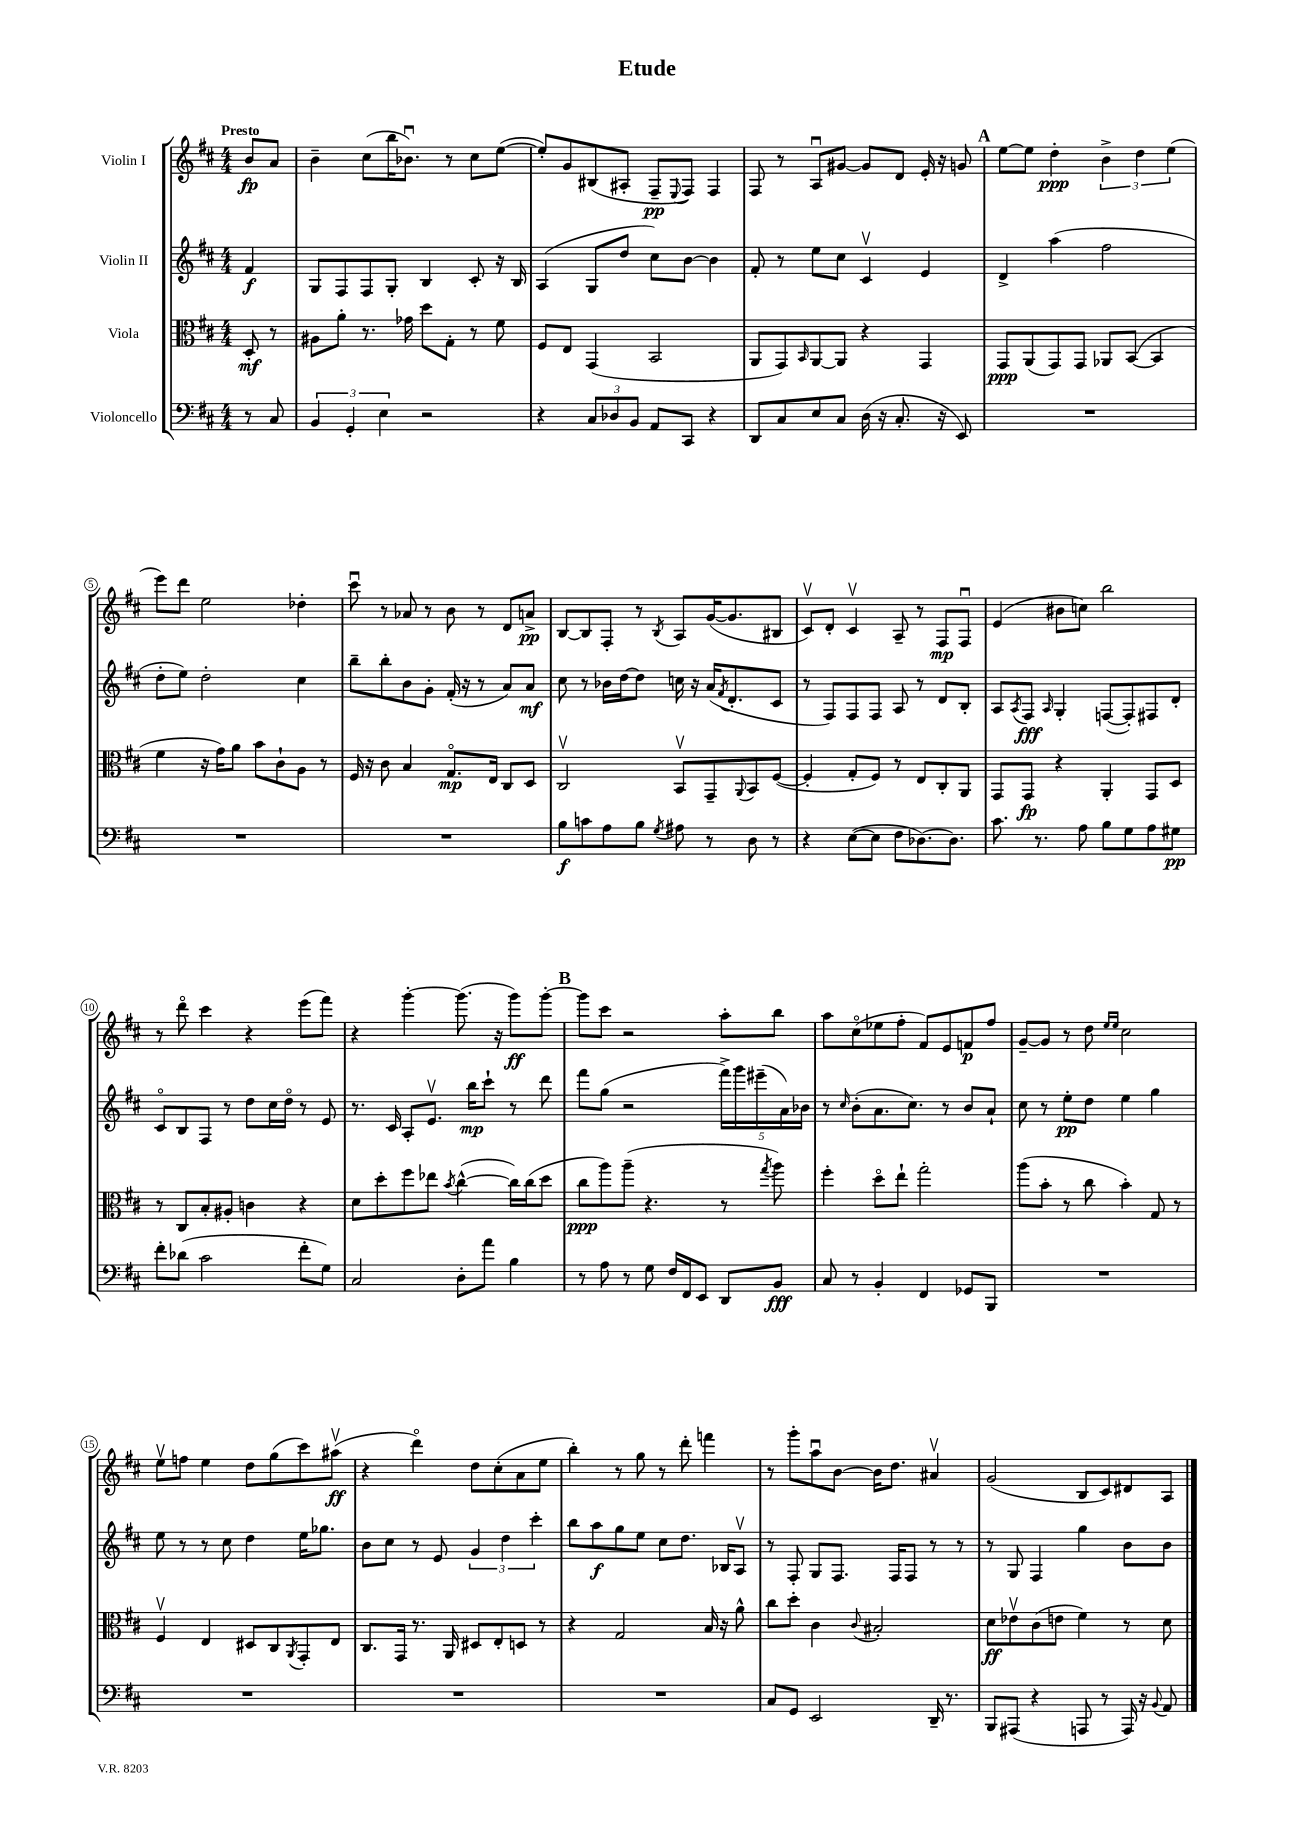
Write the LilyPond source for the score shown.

\header { title = "Etude" }
<<
\new StaffGroup <<
\new Staff = "s0" \with { instrumentName = "Violin I" } {
    \clef treble \key d \major \numericTimeSignature \time 4/4 \partial 4 \tempo "Presto"
    b'8\fp a'8 |
    b'4-- cis''8( b''16 bes'8.\downbow) r8 cis''8 e''8~( |
    e''8-.) g'8 bis8( ais8-. fis8--\pp \appoggiatura { e8 } fis8) fis4 |
    fis8 r8 a8\downbow gis'8~ gis'8 d'8 e'16-. r16 g'8 |
    \mark \markup { \bold "A" } e''8~ e''8 d''4-.\ppp \tuplet 3/2 { b'4-> d''4 e''4( } |
    e'''8) d'''8 e''2 des''4-. |
    cis'''8\downbow r8 aes'8 r8 b'8 r8 d'8 a'8->\pp |
    b8~ b8 fis8-. r8 \acciaccatura { b8 } a8 g'16~( g'8. bis8 |
    cis'8\upbow) d'8-. cis'4\upbow a8-- r8 fis8\mp fis8\downbow |
    e'4( bis'8 c''8) b''2 |
    r8 d'''8\flageolet cis'''4 r4 e'''8( fis'''8) |
    r4 g'''4~-. g'''8.( r16 g'''8\ff) g'''8~-. |
    \mark \markup { \bold "B" } g'''8 cis'''8 r2 a''8-. b''8 |
    a''8 cis''8\flageolet( ees''8 fis''8-. fis'8) e'8 f'8\p fis''8 |
    g'8~-- g'8 r8 d''8 \grace { e''16 e''16 } cis''2 |
    e''8\upbow f''8 e''4 d''8 g''8( cis'''8) ais''8\upbow\ff( |
    r4 d'''4\flageolet) d''8 cis''8-.( a'8 e''8 |
    b''4-.) r8 g''8 r8 d'''8-. f'''4 |
    r8 g'''8-. a''8\downbow b'8~ b'16 d''8. ais'4\upbow |
    g'2( b8 cis'8) dis'8 a8 \bar "|." |
}
\new Staff = "s1" \with { instrumentName = "Violin II" } {
    \clef treble \key d \major \numericTimeSignature \time 4/4 \partial 4
    fis'4\f |
    g8 fis8 fis8 g8-. b4 cis'8-. r16 b16 |
    a4( g8 d''8 cis''8) b'8~ b'4 |
    fis'8-. r8 e''8 cis''8 cis'4\upbow e'4 |
    \mark \markup { \bold "A" } d'4-> a''4( fis''2 |
    d''8-. e''8) d''2-. cis''4 |
    b''8-- b''8-. b'8 g'8-. fis'16-.( r16 r8 a'8) a'8\mf |
    cis''8 r8 bes'16 d''16~ d''8 c''16 r16 a'16( \acciaccatura { fis'8 } d'8.-. cis'8 |
    r8 fis8) fis8 fis8 a8 r8 d'8 b8-. |
    a8 \acciaccatura { a8 } fis8\fff \grace { a16 } g4-. f8~( f8-.) fis8 d'8-. |
    cis'8\flageolet b8 fis8 r8 d''8 cis''16 d''16\flageolet r8 e'8 |
    r8. cis'16 a8-. e'8.\upbow b''16\mp cis'''8-! r8 d'''8 |
    \mark \markup { \bold "B" } fis'''8 g''8( r2 \tuplet 5/4 { fis'''16->) g'''16 eis'''16--( a'16) bes'16 } |
    r8 \grace { cis''16 } b'8-.( a'8. cis''8.) r8 b'8 a'8-! |
    cis''8 r8 e''8-.\pp d''8 e''4 g''4 |
    e''8 r8 r8 cis''8 d''4 e''16 ges''8. |
    b'8 cis''8 r8 e'8 \tuplet 3/2 { g'4 d''4 cis'''4-. } |
    b''8 a''8\f g''8 e''8 cis''8 d''8. bes16 a8\upbow |
    r8 fis8-. g8 fis8. fis16 fis8 r8 r8 |
    r8 g8 fis4 g''4 b'8 b'8 \bar "|." |
}
\new Staff = "s2" \with { instrumentName = "Viola" } {
    \clef alto \key d \major \numericTimeSignature \time 4/4 \partial 4
    d8-.\mf r8 |
    ais8 a'8-. r8. ges'16 d''8 g8-. r8 fis'8 |
    fis8 e8 g,4( b,2 |
    a,8 g,8) \grace { b,16 } a,8~ a,8 r4 g,4 |
    \mark \markup { \bold "A" } g,8\ppp a,8( g,8) g,8 aes,8 b,8~( b,4 |
    fis'4 r16 g'16) a'8 b'8 cis'8-! a8 r8 |
    fis16 r16 cis'8 b4 g8.\flageolet\mp e16 cis8 d8 |
    cis2\upbow b,8\upbow g,8-- \appoggiatura { a,8 } b,8 fis8~( |
    fis4-. g8-. fis8) r8 e8 cis8-. a,8 |
    g,8 g,8\fp r4 a,4-. g,8 d8 |
    r8 cis8 b8-. ais8-. c'4 r4 |
    d'8 d''8-. fis''8 ees''8 \acciaccatura { b'8 } cis''4~-^( cis''16) cis''16( d''8 |
    \mark \markup { \bold "B" } cis''8\ppp a''8) a''8--( r4. r8 \acciaccatura { g''8 } a''8) |
    fis''4-. d''8\flageolet e''8-! g''2-. |
    a''8( b'8-. r8 cis''8 b'4-.) g8 r8 |
    fis4\upbow e4 dis8 cis8 \acciaccatura { a,8 } g,8-. e8 |
    cis8. g,16 r8. a,16 dis8 e8-. d8 r8 |
    r4 g2 b16 r16 a'8-^ |
    cis''8 d''8-. cis'4 \appoggiatura { cis'8 } bis2-. |
    d'8\ff ees'8\upbow cis'8( e'8 fis'4) r8 d'8 \bar "|." |
}
\new Staff = "s3" \with { instrumentName = "Violoncello" } {
    \clef bass \key d \major \numericTimeSignature \time 4/4 \partial 4
    r8 cis8 |
    \tuplet 3/2 { b,4 g,4-. e4 } r2 |
    r4 \tuplet 3/2 { cis8 des8 b,8 } a,8 cis,8 r4 |
    d,8 cis8 e8 cis8 d16( r16 cis8.-. r16 e,8) |
    \mark \markup { \bold "A" } R1 |
    R1 |
    R1 |
    b8\f c'8 a8 b8 \acciaccatura { g8 } ais8 r8 d8 r8 |
    r4 e8~( e8 fis8 des8.~) des8. |
    cis'8. r8. a8 b8 g8 a8 gis8\pp |
    fis'8-. des'8( cis'2 fis'8-. g8) |
    cis2 d8-. a'8 b4 |
    \mark \markup { \bold "B" } r8 a8 r8 g8 fis16 fis,16 e,8 d,8 b,8\fff |
    cis8 r8 b,4-. fis,4 ges,8 b,,8 |
    R1 |
    R1 |
    R1 |
    R1 |
    cis8 g,8 e,2 d,16-- r8. |
    b,,8 ais,,8( r4 a,,8 r8 a,,16) r16 \appoggiatura { b,8 } a,8 \bar "|." |
}
>>
>>
\layout { \context { \Score \override BarNumber.stencil = #(make-stencil-circler 0.1 0.3 ly:text-interface::print) } }
